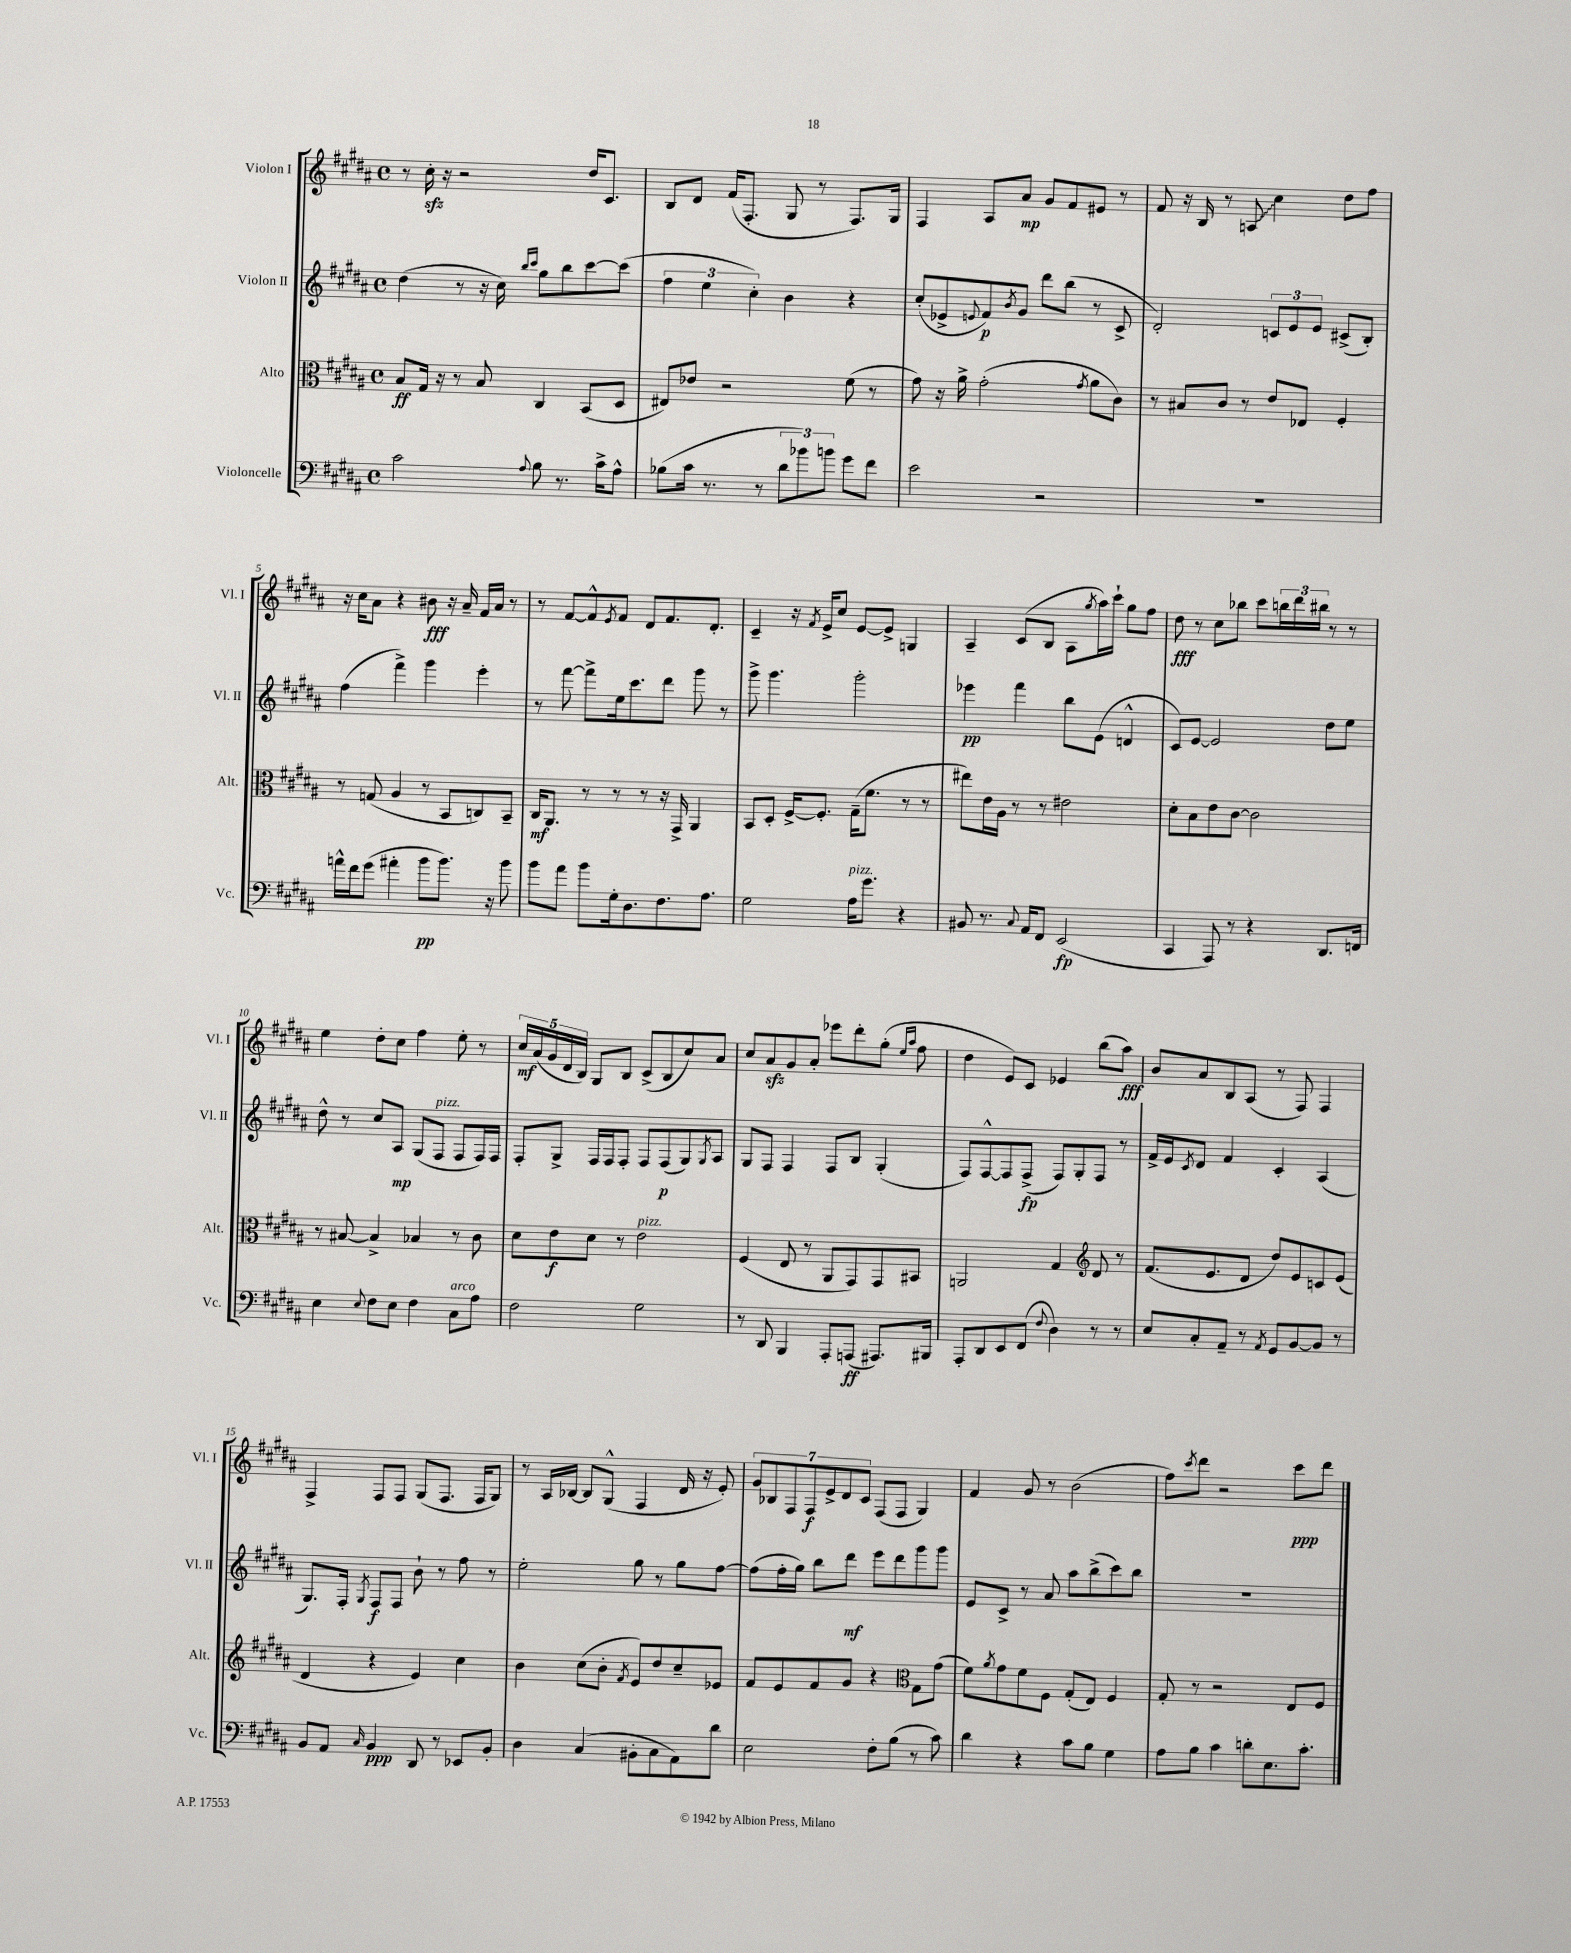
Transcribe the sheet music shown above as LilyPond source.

<<
\new StaffGroup <<
\new Staff = "s0" \with { instrumentName = "Violon I" shortInstrumentName = "Vl. I" } {
    \clef treble \key b \major \defaultTimeSignature \time 4/4
    r8 cis''16-.\sfz r16 r2 dis''16 cis'8. |
    b8 dis'8 fis'16( fis8.-. gis8 r8 fis8.) gis16 |
    fis4 ais8 ais'8\mp gis'8 fis'8 eis'8 r8 |
    fis'8 r16 b16 r8 \once \override Glissando.style = #'zigzag a8\glissando cis''4 dis''8 fis''8 |
    r16 cis''16 ais'8 r4 bis'8\fff r16 ais'16-- fis'16 ais'16 r8 |
    r8 fis'8~ fis'8-^ \acciaccatura { e'8 } fis'8 dis'8 fis'8. dis'8.-. |
    cis'4-- r16 \acciaccatura { fis'8 } e'16-> cis''8 e'8~ e'8-> g4 |
    ais4-- cis'8( b8 ais8 \acciaccatura { gis''8 } ais''16) cis'''16-! gis''8 fis''8 |
    dis''8\fff r8 cis''8 bes''8 cis'''8 \tuplet 3/2 { b''16 dis'''16 bis''16 } r8 r8 |
    e''4 dis''8-. cis''8 fis''4 e''8-. r8 |
    \tuplet 5/4 { cis''16\mf ais'16( gis'16 dis'16 b16) } gis8 b8 cis'8->( b8 cis''8) ais'8 |
    cis''8 ais'8\sfz gis'8 ais'8-. ees'''8 dis'''8-. gis''8-.( \grace { e''16 ais''16 } fis''8 |
    dis''4 e'8) cis'8 ees'4 b''8( ais''8\fff) |
    b'8 ais'8 b8 ais8( r8 fis8) fis4 |
    fis4-> fis8 fis8 gis8( fis8. fis16 gis8) |
    r8 ais16 bes16~ bes8 gis8-^( fis4 dis'16 r16 e'8-.) |
    \tuplet 7/4 { gis'8 bes8 fis8 fis8\f e'8-> dis'8 cis'8 } fis8( fis8 gis4) |
    fis'4 gis'8 r8 b'2( |
    fis''8) \acciaccatura { cis'''8 } dis'''8 r2 cis'''8\ppp dis'''8 \bar "|." |
}
\new Staff = "s1" \with { instrumentName = "Violon II" shortInstrumentName = "Vl. II" } {
    \clef treble \key b \major \defaultTimeSignature \time 4/4
    dis''4( r8 r16 cis''16) \grace { b''16 cis'''16 } gis''8 b''8 cis'''8~ cis'''8( |
    \tuplet 3/2 { fis''4 e''4 cis''4-.) } b'4 r4 |
    cis''8-.( ees'8-> \appoggiatura { e'8 } fis'8\p) \acciaccatura { b'8 } gis'8 dis'''8 b''8( r8 cis'8-> |
    dis'2-.) \tuplet 3/2 { c'8 e'8 e'8 } cis'8->( b8-.) |
    fis''4( fis'''4->) gis'''4 e'''4-. |
    r8 fis'''8~ fis'''8-> e''16 cis'''8. dis'''8 gis'''8 r8 |
    gis'''8-> gis'''4. gis'''2-. |
    ees'''4\pp fis'''4 b''8 e'8( d'4-^ |
    cis'8) e'8~ e'2 dis''8 e''8 |
    dis''8-^ r8 cis''8 ais8\mp gis8( fis8^\markup { \italic "pizz." } fis8 fis16) fis16 |
    fis8-. gis8-> fis16 fis16 fis8-. fis8 fis8\p( gis8) \acciaccatura { gis8 } ais8 |
    gis8 fis8 fis4 fis8 b8 gis4-.( |
    fis8) fis8~-^ fis8 fis8->\fp( fis8) gis8-. fis8 r8 |
    fis'16-> e'16 \acciaccatura { cis'8 } dis'8 fis'4 cis'4-. ais4( |
    gis8.) fis16-. \acciaccatura { gis8 } fis8\f fis8 b'8-! r8 fis''8 r8 |
    e''2-. gis''8 r8 gis''8 fis''8~ |
    fis''8( fis''16-. gis''16) b''8 dis'''8\mf e'''8 dis'''8 gis'''8 gis'''8 |
    e'8 cis'8-> r8 ais'8 ais''8 b''8->( cis'''8) b''8 |
    R1 \bar "|." |
}
\new Staff = "s2" \with { instrumentName = "Alto" shortInstrumentName = "Alt." } {
    \clef alto \key b \major \defaultTimeSignature \time 4/4
    b8\ff gis16 r16 r8 b8 cis4 b,8( dis8 |
    eis8) ees'8 r2 fis'8( r8 |
    gis'8) r16 ais'16-> gis'2-.( \acciaccatura { gis'8 } ais'8 cis'8) |
    r8 bis8 cis'8 r8 e'8 ees8 fis4-. |
    r8 g8( ais4 r8 b,8 c8) b,8-- |
    cis16\mf ais,8. r8 r8 r8 r16 gis,16-> ais,4 |
    b,8 dis8-. fis16~-> fis8.-. gis16--( fis'8. r8 r8 |
    eis''8) e'16 ais16 r8 r8 eis'2 |
    dis'8-. b8 e'8 cis'8~ cis'2 |
    r8 bis8~ bis4-> bes4 r8 cis'8 |
    dis'8 e'8\f dis'8 r8 e'2^\markup { \italic "pizz." } |
    fis4( e8 r8 ais,8 gis,8) gis,8 bis,8 |
    a,2 gis4 \clef treble dis'8 r8 |
    fis'8.( e'8. dis'8 dis''8) e'8 c'8 e'8( |
    dis'4 r4 e'4) cis''4 |
    b'4 cis''8( b'8-. \acciaccatura { fis'8 } e'8) dis''8 cis''8-- ees'8 |
    fis'8 e'8 fis'8 gis'8 r4 \clef alto gis8 gis'8( |
    fis'8) \acciaccatura { ais'8 } gis'8 fis'8 fis8 gis8-.( e8) fis4 |
    gis8-. r8 r2 e8 fis8 \bar "|." |
}
\new Staff = "s3" \with { instrumentName = "Violoncelle" shortInstrumentName = "Vc." } {
    \clef bass \key b \major \defaultTimeSignature \time 4/4
    cis'2 \appoggiatura { ais8 } b8 r8. cis'16-> ais8-^ |
    bes8( cis'16 r8. r8 \tuplet 3/2 { dis'8 bes'8) b'8 } gis'8 fis'8 |
    e'2 r2 |
    R1 |
    a'16-^ fis'16 gis'8( ais'4-. b'8\pp b'8.) r16 b'8 |
    b'8 ais'8 b'8 gis16-. dis8. fis8. ais8. |
    gis2 ais16^\markup { \italic "pizz." } gis'8. r4 |
    bis,8 r8. \appoggiatura { cis8 } ais,16 fis,8 e,2\fp( |
    cis,4 ais,,8) r8 r4 dis,8. f,16 |
    e4 \appoggiatura { e8 } fis8 e8 fis4 cis8^\markup { \italic "arco" } ais8 |
    fis2 gis2 |
    r8 dis,8 b,,4 ais,,8-. a,,8\ff( ais,,8.) bis,,16 |
    ais,,8-. dis,8 e,8 fis,8( \appoggiatura { fis8 } dis4) r8 r8 |
    e8 cis8-. ais,8-- r8 \acciaccatura { ais,8 } gis,8 b,8~ b,8 r8 |
    b,8 ais,8 \grace { cis16 } b,4\ppp dis,8 r8 ees,8 b,8-. |
    dis4 cis4( bis,8-. cis8 ais,8) dis'8 |
    e2 fis8-. b8( r8 cis'8) |
    dis'4 r4 cis'8 b8 gis4 |
    ais8 b8 cis'4 d'8-. e8. cis'8.-. \bar "|." |
}
>>
>>
